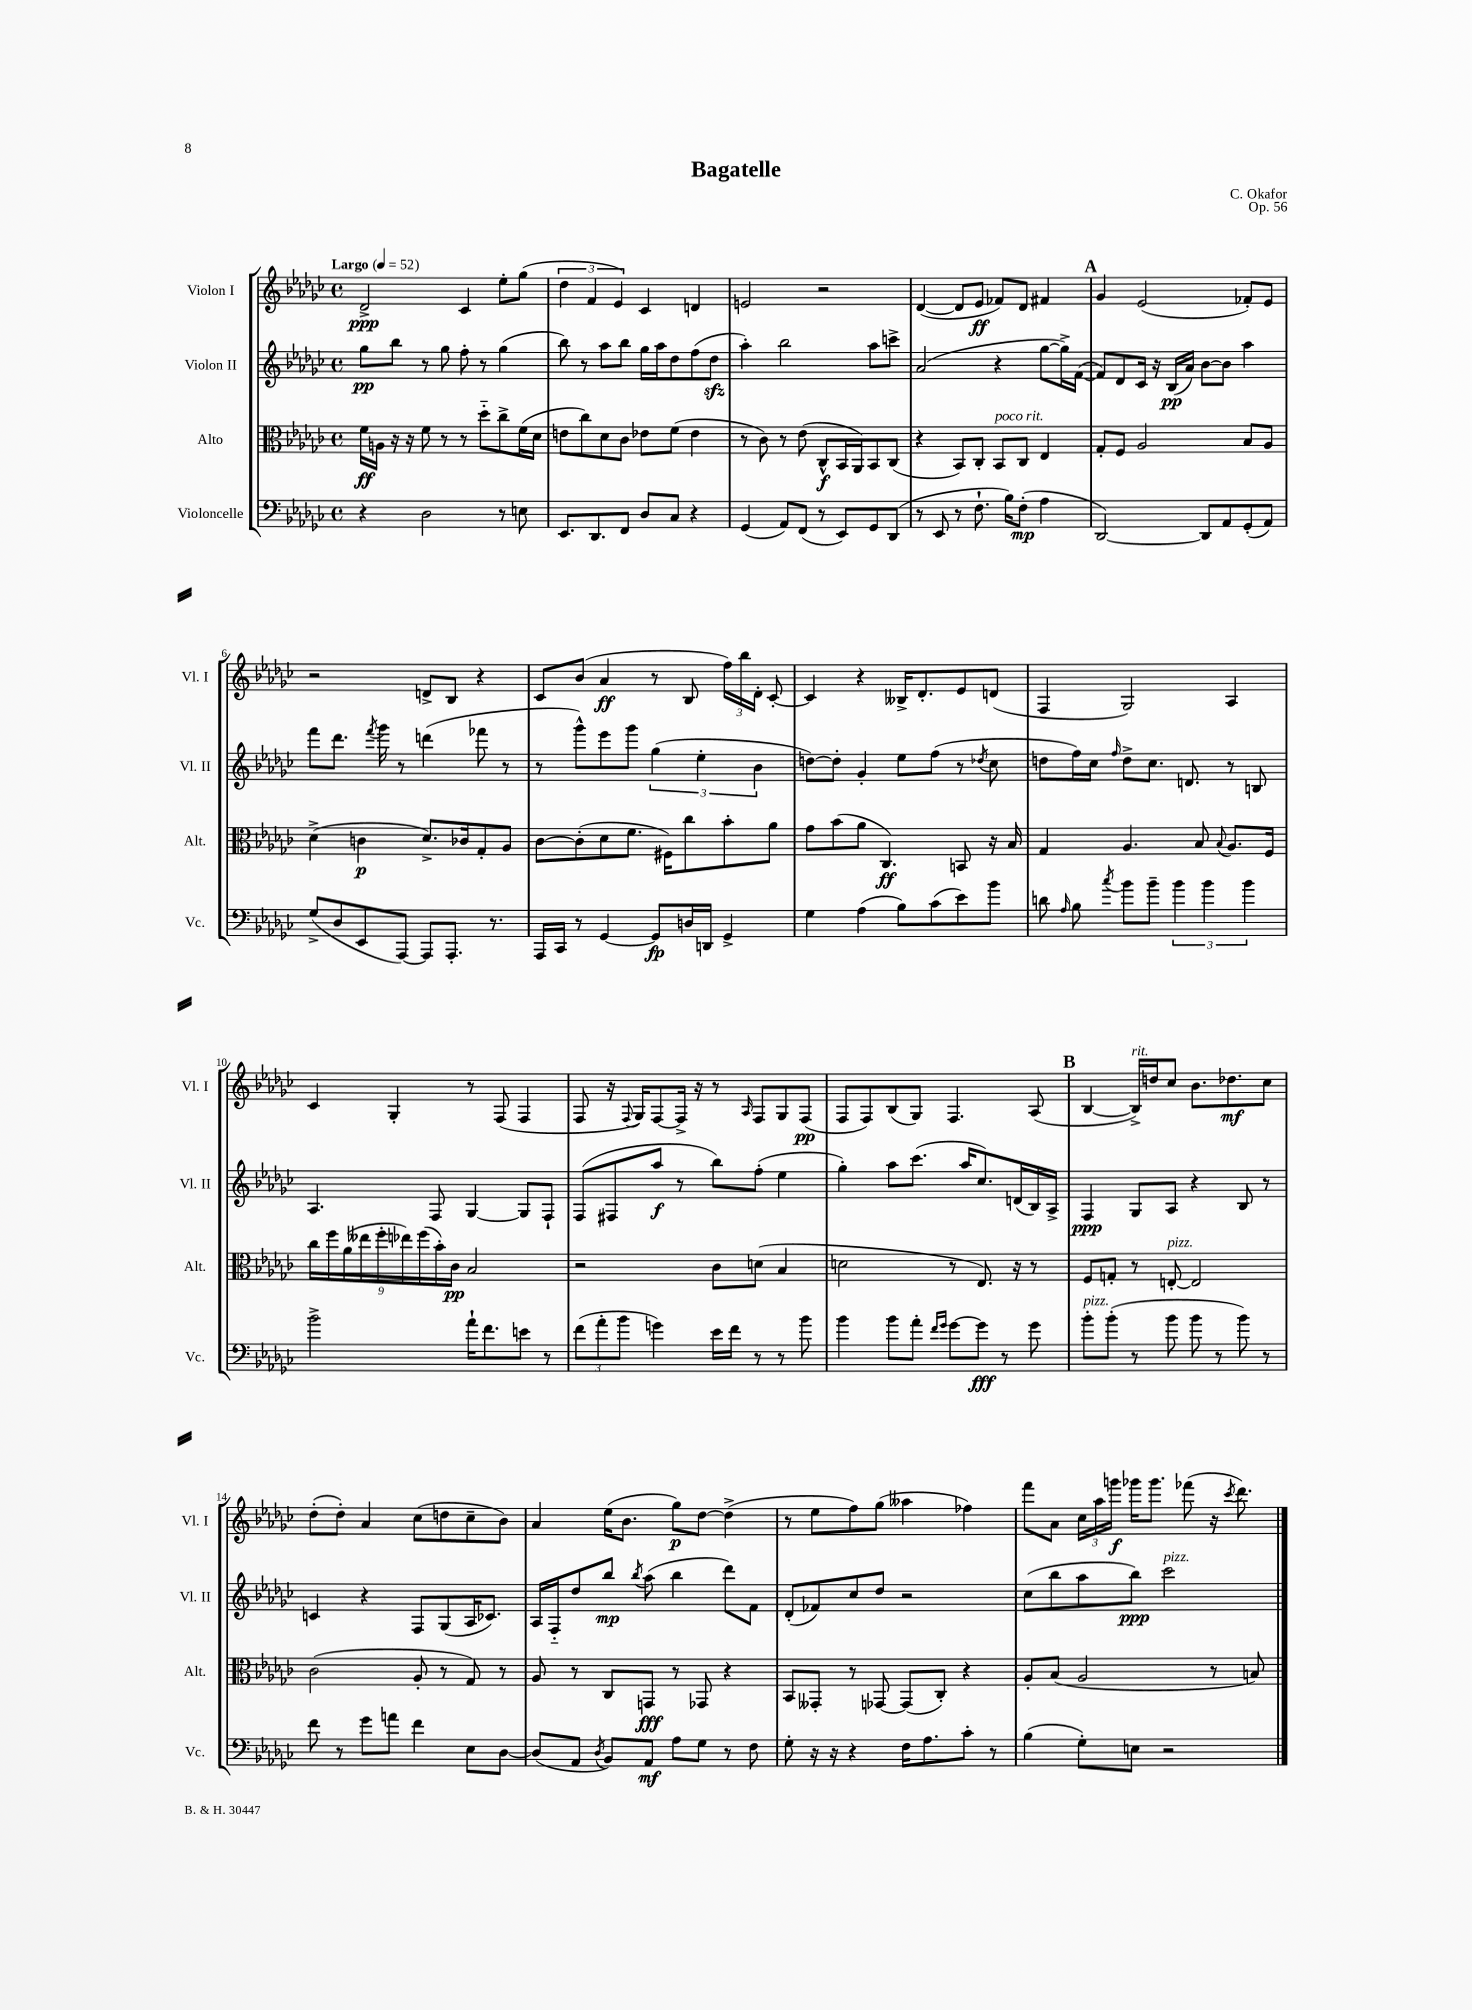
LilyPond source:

\header { title = "Bagatelle" composer = "C. Okafor" opus = "Op. 56" }
<<
\new StaffGroup <<
\new Staff = "s0" \with { instrumentName = "Violon I" shortInstrumentName = "Vl. I" } {
    \clef treble \key ges \major \defaultTimeSignature \time 4/4 \tempo "Largo" 4 = 52
    \autoBeamOff des'2->\ppp ces'4 ees''8[-. ges''8]( |
    \tuplet 3/2 { des''4 f'4 ees'4) } ces'4 d'4 |
    e'2 r2 |
    des'4~( des'8[ ees'8]\ff fes'8[) des'8] fis'4 |
    \mark \markup { \bold "A" } ges'4 ees'2( fes'8[-.) ees'8] |
    r2 d'8[-> bes8] r4 |
    ces'8[ bes'8]( aes'4\ff r8 bes8 \tuplet 3/2 { f''16[) bes''16 des'16]-. } ces'8~-. |
    ces'4 r4 beses16[-> des'8.-. ees'8 d'8]( |
    f4 ges2) aes4 |
    ces'4 ges4-. r8 f8( f4 |
    f8 r16 \appoggiatura { f8 } ges16[) f8~ f16]-> r16 r8 \grace { aes16 } f8[ ges8 f8]\pp( |
    f8[ f8) bes8( ges8]) f4. aes8( |
    \mark \markup { \bold "B" } bes4~ bes16[->^\markup { \italic "rit." }) d''16 ces''8] bes'8.[ des''8.\mf ces''8] |
    des''8[-.( des''8]-.) aes'4 ces''8[( d''8 ces''8-- bes'8]) |
    aes'4 ees''16[( bes'8.] ges''8[\p) des''8]~ des''4->( |
    r8 ees''8[ f''8) ges''8]( aeses''4 fes''4) |
    f'''8[ aes'8] \tuplet 3/2 { ces''16[ aes''16 g'''16]\f } ges'''16[ ges'''8.] fes'''8( r16 \acciaccatura { ces'''8 } des'''8.) \bar "|." |
}
\new Staff = "s1" \with { instrumentName = "Violon II" shortInstrumentName = "Vl. II" } {
    \clef treble \key ges \major \defaultTimeSignature \time 4/4
    \autoBeamOff ges''8[\pp bes''8] r8 ges''8 f''8-. r8 ges''4( |
    bes''8) r8 aes''8[ bes''8] ges''16[ aes''16 des''8 f''8( des''8]\sfz |
    aes''4-.) bes''2 aes''8[ c'''8]-> |
    aes'2( r4 ges''8[~ ges''16->) f'16]~( |
    \mark \markup { \bold "A" } f'8[) des'8 ces'16] r16 bes16[\pp( aes'16]) bes'8[~ bes'8] aes''4 |
    f'''8[ des'''8.] \acciaccatura { f'''8 } ges'''16 r8 d'''4( fes'''8 r8 |
    r8 ges'''8[-^) ees'''8 ges'''8] \tuplet 3/2 { ges''4( ees''4-. bes'4 } |
    d''8[~) d''8]-. ges'4-. ees''8[ f''8]( r8 \acciaccatura { des''8 } ces''8 |
    d''8[ f''16) ces''16] \grace { f''16 } d''8[-> ces''8.] d'8. r8 b8 |
    aes4. f8 ges4~ ges8[ f8]-! |
    f8[( fis8 aes''8]\f r8 bes''8[) f''8]-.( ees''4 |
    ges''4-.) aes''8[ ces'''8.]( aes''16[ ces''8.) d'16( bes16) aes16]-> |
    \mark \markup { \bold "B" } f4\ppp ges8[ aes8] r4 bes8 r8 |
    c'4 r4 f8[ ges8( aes16 ces'8.]) |
    aes16[ f16-_ des''8 bes''8]\mp \acciaccatura { bes''8 } aes''8( bes''4 des'''8[) f'8] |
    des'8[-.( fes'8) ces''8 des''8] r2 |
    ces''8[( bes''8 aes''8 bes''8]\ppp) ces'''2^\markup { \italic "pizz." } \bar "|." |
}
\new Staff = "s2" \with { instrumentName = "Alto" shortInstrumentName = "Alt." } {
    \clef alto \key ges \major \defaultTimeSignature \time 4/4
    \autoBeamOff f'16[\ff a16] r16 r16 f'8 r8 r8 des''8[-_ ces''8-> f'16( des'16] |
    e'8[ ces''8) des'8 ces'8] ees'8[ f'8]( ees'4 |
    r8 ces'8) r8 ees'8( ces8[-^\f bes,16 aes,16) bes,8 ces8]( |
    r4 bes,8[) ces8]-. bes,8[^\markup { \italic "poco rit." } ces8] ees4 |
    \mark \markup { \bold "A" } ges8[-. f8] aes2 bes8[ aes8] |
    des'4->( c'4\p des'8.[->) ces'16 ges8-. aes8] |
    ces'8[~ ces'8-.( des'8 f'8.] fis16[) ces''8 bes'8-. aes'8] |
    ges'8[ bes'8( aes'8] ces4.\ff) b,8 r16 bes16 |
    ges4 aes4. bes8 \appoggiatura { bes8 } aes8.[ f16] |
    \tuplet 9/8 { ces''16[ f''16 aes'16( eeses''16 f''16-. ees''16) f''16( bes'16-.) ces'16]\pp } bes2 |
    r2 ces'8[ d'8]( bes4 |
    d'2 r8 ees8.) r16 r8 |
    \mark \markup { \bold "B" } f8[ g8]-. r8 e8~-.^\markup { \italic "pizz." } e2 |
    ces'2( aes8-. r8 ges8) r8 |
    aes8 r8 ces8[ g,8]\fff r8 ges,8 r4 |
    bes,8[ geses,8]-. r8 ges,8~ ges,8[( ces8]-.) r4 |
    aes8[-. bes8]( aes2 r8 b8) \bar "|." |
}
\new Staff = "s3" \with { instrumentName = "Violoncelle" shortInstrumentName = "Vc." } {
    \clef bass \key ges \major \defaultTimeSignature \time 4/4
    \autoBeamOff r4 des2 r8 e8 |
    ees,8.[ des,8. f,8] des8[ ces8] r4 |
    ges,4( aes,8[) f,8]( r8 ees,8[) ges,8 des,8]( |
    r8 ees,8 r8 f8.-! bes16[) f8]-.\mp( aes4 |
    \mark \markup { \bold "A" } des,2~) des,8[ aes,8 ges,8-.( aes,8]) |
    ges8[->( des8 ees,8 aes,,8]~) aes,,8[ aes,,8.]-. r8. |
    aes,,16[ ces,16] r8 ges,4~ ges,8[\fp d16 d,16] ges,4-> |
    ges4 aes4( bes8[) ces'8( ees'8) bes'8] |
    d'8 \grace { aes16 } bes8 \acciaccatura { ces''8 } bes'8[ bes'8]-- \tuplet 3/2 { bes'4 bes'4 bes'4 } |
    bes'2-> aes'16[-! f'8. e'8] r8 |
    \tuplet 3/2 { f'8[( aes'8-. bes'8] } g'4) ees'16[ f'16] r8 r8 bes'8 |
    bes'4 bes'8[ aes'8]-. \grace { f'16[ ges'16] } ges'8[~ ges'8]\fff r8 ges'8 |
    \mark \markup { \bold "B" } bes'8[-.^\markup { \italic "pizz." } bes'8]-.( r8 bes'8 bes'8 r8 bes'8) r8 |
    f'8 r8 ges'8[ a'8] f'4 ees8[ des8]~ |
    des8[( aes,8] \acciaccatura { des8 } bes,8[) aes,8]\mf aes8[ ges8] r8 f8 |
    ges8-. r16 r16 r4 f16[ aes8. ces'8]-. r8 |
    bes4( ges8[-.) e8] r2 \bar "|." |
}
>>
>>
